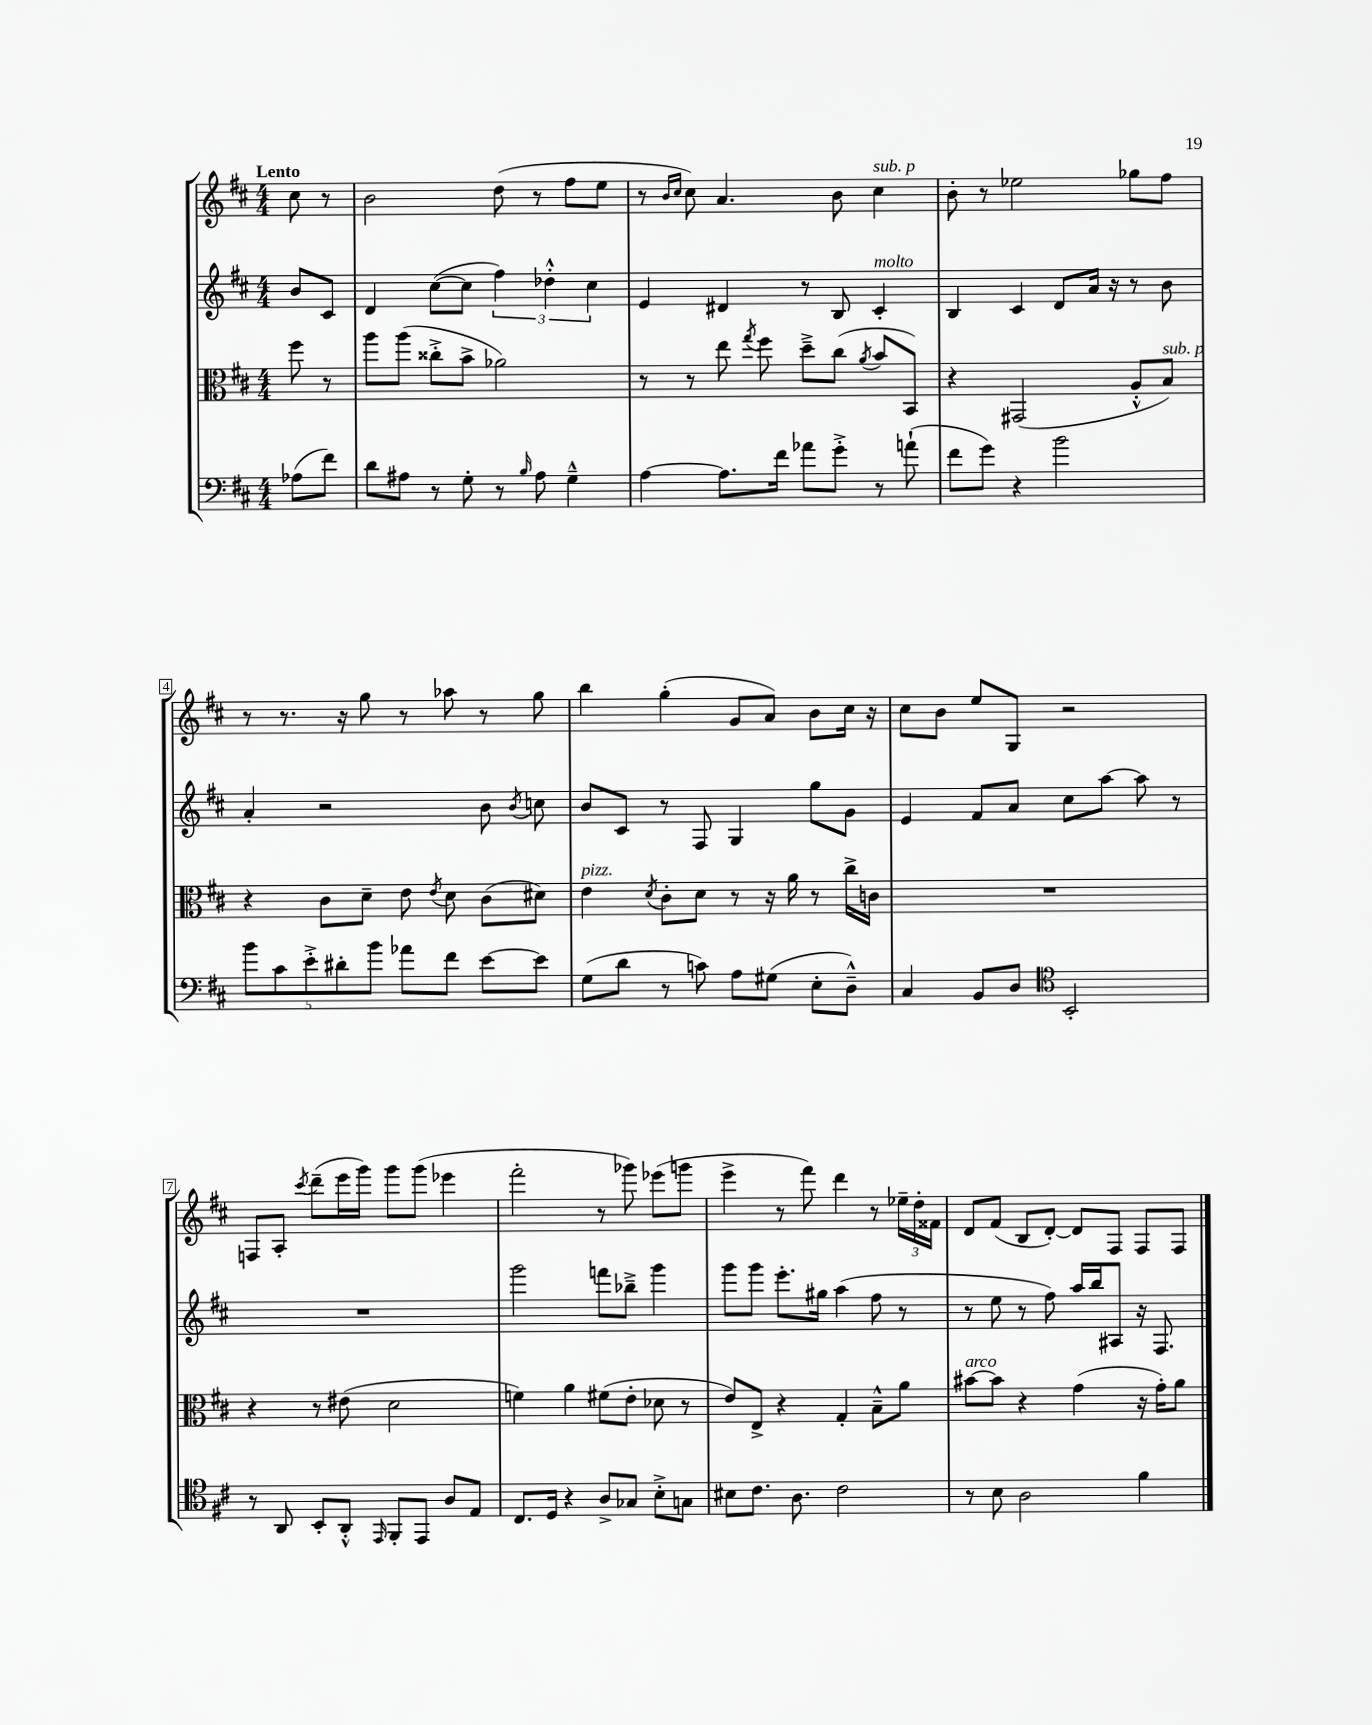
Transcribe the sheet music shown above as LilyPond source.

<<
\new StaffGroup <<
\new Staff = "s0" {
    \clef treble \key d \major \numericTimeSignature \time 4/4 \partial 4 \tempo "Lento"
    \autoBeamOff cis''8 r8 |
    b'2 d''8( r8 fis''8[ e''8] |
    r8 \grace { b'16[ cis''16] } cis''8) a'4. b'8 cis''4^\markup { \italic "sub. p" } |
    b'8-. r8 ees''2 ges''8[ fis''8] |
    r8 r8. r16 g''8 r8 aes''8 r8 g''8 |
    b''4 g''4-.( g'8[ a'8]) b'8[ cis''16] r16 |
    cis''8[ b'8] e''8[ g8] r2 |
    f8[ a8]-. \acciaccatura { cis'''8 } d'''8[--( e'''16 g'''16]) g'''8[ g'''8]( ees'''4 |
    fis'''2-. r8 ges'''8) ees'''8[( g'''8] |
    e'''4-> r8 fis'''8) d'''4 r8 \tuplet 3/2 { ees''16[-- d''16-. fisis'16] } |
    d'8[ fis'8]( b8[ d'8]~-.) d'8[ fis8] fis8[ fis8] \bar "|." |
}
\new Staff = "s1" {
    \clef treble \key d \major \numericTimeSignature \time 4/4 \partial 4
    \autoBeamOff b'8[ cis'8] |
    d'4 cis''8[~( cis''8] \tuplet 3/2 { fis''4) des''4-.-^ cis''4 } |
    e'4 dis'4 r8 b8 cis'4-.^\markup { \italic "molto" } |
    b4 cis'4 d'8[ a'16] r16 r8 b'8 |
    a'4-. r2 b'8 \acciaccatura { b'8 } c''8 |
    b'8[ cis'8] r8 fis8 g4 g''8[ g'8] |
    e'4 fis'8[ a'8] cis''8[ a''8]~ a''8 r8 |
    R1 |
    g'''2 f'''8[ bes''8]---> g'''4 |
    g'''8[ g'''8] e'''8.[-. gis''16] a''4( fis''8 r8 |
    r8 e''8 r8 fis''8) a''16[ b''16 ais8] r16 fis8. \bar "|." |
}
\new Staff = "s2" {
    \clef alto \key d \major \numericTimeSignature \time 4/4 \partial 4
    \autoBeamOff fis''8 r8 |
    a''8[ a''8]( cisis''8[-.-> b'8]-> aes'2) |
    r8 r8 e''8 \acciaccatura { g''8 } fis''8 d''8[---> cis''8]( \acciaccatura { a'8 } b'8[ b,8]) |
    r4 gis,2( a8[-.-^ b8]^\markup { \italic "sub. p" }) |
    r4 cis'8[ d'8]-- e'8 \acciaccatura { e'8 } d'8 cis'8[( dis'8]) |
    e'4^\markup { \italic "pizz." } \acciaccatura { d'8 } cis'8[-. d'8] r8 r16 a'16 r8 cis''16[-> c'16] |
    R1 |
    r4 r8 eis'8( d'2 |
    f'4) a'4 fis'8[( e'8]-. des'8 r8 |
    e'8[) e8]-> r4 g4-. b8[---^ a'8] |
    bis'8[~^\markup { \italic "arco" } bis'8] r4 g'4( r16 g'16[-.) a'8] \bar "|." |
}
\new Staff = "s3" {
    \clef bass \key d \major \numericTimeSignature \time 4/4 \partial 4
    \autoBeamOff aes8[( fis'8]) |
    d'8[ ais8] r8 g8-. r8 \grace { b16 } ais8 g4---^ |
    a4~ a8.[ fis'16] aes'8[ g'8]-.-> r8 a'8-!( |
    fis'8[ g'8]) r4 b'2 |
    \tuplet 5/4 { b'8[ cis'8 e'8-.-> dis'8-. b'8] } aes'8[ fis'8] e'8[~ e'8] |
    g8[( d'8] r8 c'8) a8[ gis8]( e8[-. d8]---^) |
    cis4 b,8[ d8] \clef tenor b,2-. |
    r8 a,8 b,8[-. a,8]-.-^ \grace { e,16 } fis,8[-. e,8] a8[ e8] |
    cis8.[ d16] r4 a8[-> ges8] b8[-.-> g8] |
    bis8[ cis'8.] a8. cis'2 |
    r8 b8 a2 fis'4 \bar "|." |
}
>>
>>
\layout { \context { \Score \override BarNumber.stencil = #(make-stencil-boxer 0.1 0.3 ly:text-interface::print) } }
